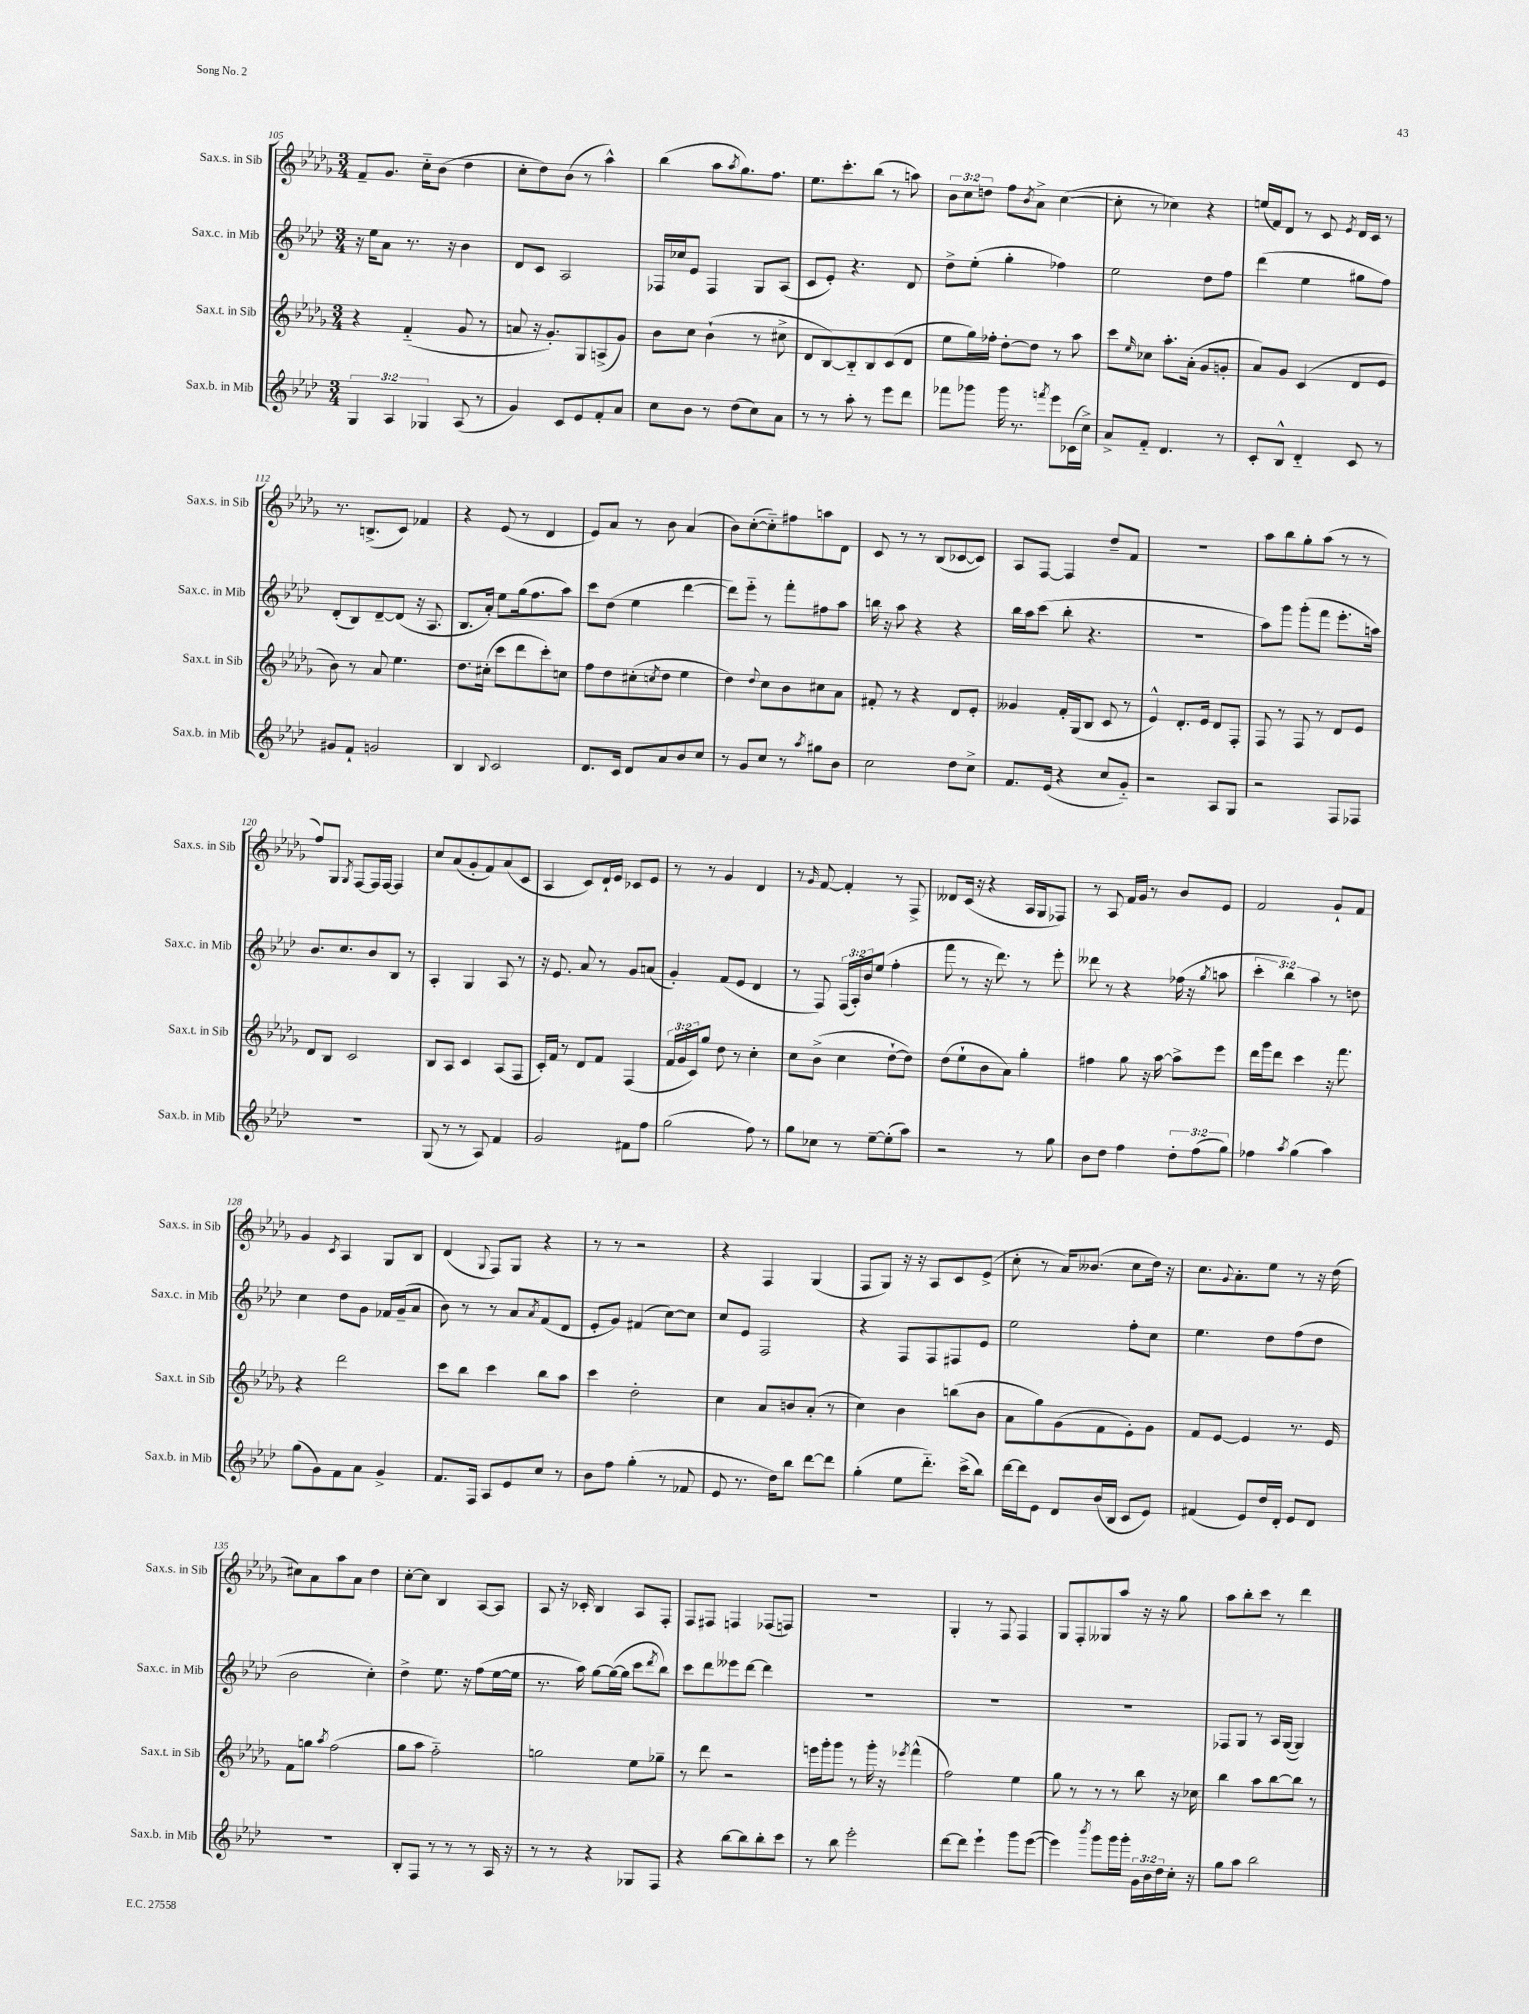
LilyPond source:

<<
\new StaffGroup <<
\new Staff = "s0" \with { instrumentName = "Sax.s. in Sib" shortInstrumentName = "Sax.s. in Sib" } {
    \clef treble \key des \major \numericTimeSignature \time 3/4 \override Staff.TupletNumber.text = #tuplet-number::calc-fraction-text
    f'8-- ges'8. c''16-_ bes'8( des''4 |
    c''8-. des''8) bes'8( r8 aes''4-^) |
    bes''4( aes''8 \acciaccatura { aes''8 } ges''8.) f''8. |
    ees''8. c'''8.-. bes''8( r8 a''8) |
    \tuplet 3/2 { bes'8 c''8 d''8 } f''8 \acciaccatura { bes'8 } aes'8-> c''4~( |
    c''8-. r8 ces''4) r4 |
    e''16( f'16) des'8 r8 c'8 \acciaccatura { ees'8 } des'16 c'16 r8 |
    r8. b8.->( c'8) fes'4 |
    r4 ees'8( r8 des'4 |
    ees'8) aes'8 r8 bes'8 aes'4( |
    bes'8) c''8~-.( c''8-_) fis''8 a''8 des'8 |
    c'8 r8 r8 bes8( ces'8~ ces'8) |
    aes8 f8~ f4 des''8-- f'8 |
    R2. |
    aes''8 bes''8 ges''8-. aes''8( r8 r8 |
    f''8) ges8 \acciaccatura { ges8 } f8~ f16 f16~ f4 |
    c''8 aes'8( ges'8-. f'8) aes'8( c'8 |
    aes4 c'8) des'16-! ees'16 ces'8 ees'8 |
    r8 r8 ges'4 des'4 |
    r8 \grace { ges'16 } f'8~ f'4-. r8 f8-> |
    deses'8 c'16( r16 r4 aes16 ges16 fes8) |
    r8 aes8 f'16 ges'16 r8 bes'8 ees'8 |
    f'2 ges'8-! f'8 |
    ges'4 \acciaccatura { c'8 } aes4 ges8 bes8 |
    des'4( \appoggiatura { ges8 } f8) ges8 r4 |
    r8 r8 r2 |
    r4 f4 ges4( |
    f8 ges8) r16 r16 aes8 c'8 ees'8->( |
    c''8-. r8 aes'16) beses'8.( c''8 des''16) r16 |
    c''8. \appoggiatura { ges'8 } aes'8.-. ees''8 r8 r16 des''16( |
    cis''8) aes'8 aes''8 aes'8 des''4 |
    c''8~-. c''8 bes4 aes8~ aes8 |
    aes8 r16 ces'16-. bes4 aes8 f8-. |
    f8 fis8 f4 fes8( f8) |
    R2. |
    ges4-. r8 f8 f4 |
    ges8 f8-. geses8 aes''8 r16 r16 ges''8 |
    aes''8 bes''8-. c'''8 r8 des'''4 \bar "|." |
}
\new Staff = "s1" \with { instrumentName = "Sax.c. in Mib" shortInstrumentName = "Sax.c. in Mib" } {
    \clef treble \key aes \major \numericTimeSignature \time 3/4 \override Staff.TupletNumber.text = #tuplet-number::calc-fraction-text
    r16 ees''16 aes'8 r8. r16 bes'4 |
    des'8 c'8 aes2 |
    fes16 ces''16 ees'8 fes4 g8 aes8( |
    c'8 ees'8-.) r4. des'8 |
    des''8-> ees''8-.( g''4-. fes''4) |
    ees''2 des''8 f''8 |
    des'''4( ees''4 gis''8 f''8) |
    des'8-.( bes8) des'8~-- des'8( r16 aes8. |
    bes8. aes'16-.) ees''8 g''16( f''8. aes''8) |
    c'''8 des''8( ees''4 des'''4~ |
    des'''8) ees'''8-_ r8 f'''8-. fis''8 aes''8 |
    b''16 r16 aes''8 r4 r4 |
    bes''16 aes''16 c'''8( bes''8-. r4. |
    R2. |
    aes''8) g'''8 g'''8-.( f'''8 ees'''8.-. a''16) |
    bes'8. c''8. bes'8 bes8 r8 |
    aes4-. g4 aes8 r8 |
    r16 ees'8. aes'8 r8 g'8 a'8( |
    g'4-.) f'8( ees'8 des'4 |
    r8 f8) \tuplet 3/2 { f16( aes16-.) bes'16 } ees''8( f''4-. |
    f'''8 r8 r16 des'''8.) r8 ees'''8-. |
    deses'''8 r8 r4 fes''16( r16 \acciaccatura { g''8 } a''8 |
    \tuplet 3/2 { c'''4-. bes''4) aes''4 } r8 d''8 |
    c''4 des''8 g'8 fes'16 g'16--( aes'8 |
    bes'8) r8 r8 aes'8 \acciaccatura { aes'8 } f'8( des'8 |
    ees'8-. g'8) fis'4( c''8~) c''8 |
    c''8 ees'8 f2 |
    r4 f8 f8 fis8 ees'8 |
    ees''2 f''8-. c''8 |
    ees''4. des''8 f''8( des''8 |
    bes'2 c''4-.) |
    des''4-> ees''8. r16 f''8( ees''16~ ees''16 |
    r8. aes''16) g''8~ g''16~( g''16 c'''8 \acciaccatura { des'''8 } bes''8) |
    c'''8 des'''8 eeses'''8 des'''8~ des'''4 |
    R2. |
    R2. |
    R2. |
    fes8 g8 r8 aes16 g16~( g4) \bar "|." |
}
\new Staff = "s2" \with { instrumentName = "Sax.t. in Sib" shortInstrumentName = "Sax.t. in Sib" } {
    \clef treble \key des \major \numericTimeSignature \time 3/4 \override Staff.TupletNumber.text = #tuplet-number::calc-fraction-text
    r4 f'4-_( ges'8 r8 |
    a'8 r16 ges'8.-.) ges8 a8->( ges'8) |
    bes'8 c''8 bes'4-!( r8 cis''8-> |
    des'8 bes8~) bes8-_ bes8 c'8( des'8 |
    ees''8 ges''16) fes''16-. des''8~-. des''8 r8 aes''8 |
    c'''8 \grace { ees''16 } ces''8 aes''8.-. aes'16-.( ges'8 g'8-. |
    aes'8) ges'8 c'4( des'8 ees'8 |
    bes'8) r8 aes'8 ees''4. |
    des''8. cis''16-.( c'''8 des'''8 c'''8-.) c''8 |
    f''8 des''8 cis''8-.( \acciaccatura { c''8 } des''8 ees''4 |
    des''4) \appoggiatura { des''8 } c''8 bes'8 cis''8 aes'8 |
    fis'8-. r8 r4 des'8 ees'8-. |
    geses'4 f'16-. ges16( bes8 c'8 r8 |
    ees'4-^) des'8.-. ees'16 des'8 f8-. |
    f8 r8 f8 r8 des'8 ees'8 |
    des'8 bes8 c'2 |
    bes8 aes8 c'4 aes8( f8 |
    c'16-.) f'16 r8 des'8 f'8 f4( |
    \tuplet 3/2 { f'16 ges'16 c'16) } ges''8 des''8 r8 c''4-. |
    c''8 bes'8->( c''4 des''8~-! des''8) |
    des''8( ees''8-! bes'8 aes'8) ges''4-. |
    fis''4 ges''8 r16 aes''16~ aes''8-> ees'''8 |
    des'''16 ges'''16 des'''8 c'''4 r16 f'''8. |
    r4 des'''2 |
    c'''8 bes''8 c'''4 bes''8 aes''8 |
    c'''4 des''2-. |
    c''4 aes'8 b'8 aes'8-.( r8 |
    c''4) bes'4 b''8( bes'8 |
    aes'8 ges''8) ges'8( f'8 ees'8-.) ges'8 |
    f'8 ees'8~ ees'4 r8. ees'16 |
    f'8 g''8 \acciaccatura { aes''8 } f''2( |
    ges''8 aes''8 f''2-_) |
    g''2 ees''8 ges''8-- |
    r8 des'''8 r2 |
    e'''16 ges'''16-. ges'''8 r8 ges'''16-. r16 \acciaccatura { ees'''8 } f'''4-^( |
    f''2) ees''4 |
    ges''8 r8 r8 r8 bes''8 r16 ces''16 |
    bes''4 aes''8 bes''8~ bes''8 r8 \bar "|." |
}
\new Staff = "s3" \with { instrumentName = "Sax.b. in Mib" shortInstrumentName = "Sax.b. in Mib" } {
    \clef treble \key aes \major \numericTimeSignature \time 3/4 \override Staff.TupletNumber.text = #tuplet-number::calc-fraction-text
    \tuplet 3/2 { g4 aes4 ges4 } aes8( r8 |
    g'4) c'8 ees'8 f'8-. aes'8 |
    c''8 bes'8 r8 des''8( c''8) aes'8 |
    r8 r8 aes''8-. r8 ees'''8 des'''8 |
    fes'''8 ges'''8 ges'''16 r8. \acciaccatura { f'''8 } ees'''8 ces'16( c''16->) |
    aes'8-> f'8-_ des'4. r8 |
    c'8-. bes8-^ des'4-_ c'8 r8 |
    gis'8 f'8-! g'2 |
    bes4 \appoggiatura { bes8 } c'2 |
    des'8. c'16 des'8 aes'8 bes'8 c''8 |
    r8 g'8 c''8 r8 \acciaccatura { aes''8 } gis''8 bes'8 |
    c''2 des''8 c''8-> |
    f'8. ees'16( r4 c''8 g'8-_) |
    r2 aes8 g8 |
    r2 f8 fes8 |
    R2. |
    g8( r8 r8 aes8) f'4 |
    g'2 fis'8 f''8 |
    g''2( f''8) r8 |
    g''8 ces''8 r8 ees''8~-- ees''8-.( aes''8) |
    r2 r8 g''8 |
    bes'8 des''8 f''4 \tuplet 3/2 { des''8-. f''8( g''8) } |
    fes''4 \acciaccatura { aes''8 } g''4( aes''4) |
    g''8( g'8) f'8 aes'8 g'4-> |
    f'8. f16 aes8 ees'8 c''8 r8 |
    bes'8 f''8 g''4-.( r8 fes'8 |
    ees'8 r8. des''16) bes''8 des'''8~ des'''8 |
    g''4-.( ees''8 des'''8.-_) c'''16->( bes''8) |
    des'''16~ des'''16 ees'8 des'8 bes'16( bes16 c'8 ees'8) |
    fis'4( ees'8) des''16 des'16-. ees'8 des'8 |
    R2. |
    bes8-. f8 r8 r8 r8 aes16 r16 |
    r8 r8 r4 ges8 f8 |
    r4 bes''8~ bes''8 bes''8-. c'''8 |
    r8 bes''8 ees'''2-. |
    des'''8~ des'''8 ees'''4-! g'''8 ees'''8~( |
    ees'''4) \acciaccatura { bes'''8 } g'''8 g'''16 g'''16-. \tuplet 3/2 { g'16 bes'16 des''16 } c''16-. r16 |
    g''8 aes''8 bes''2 \bar "|." |
}
>>
>>
\layout { \context { \Score currentBarNumber = #105 } }
